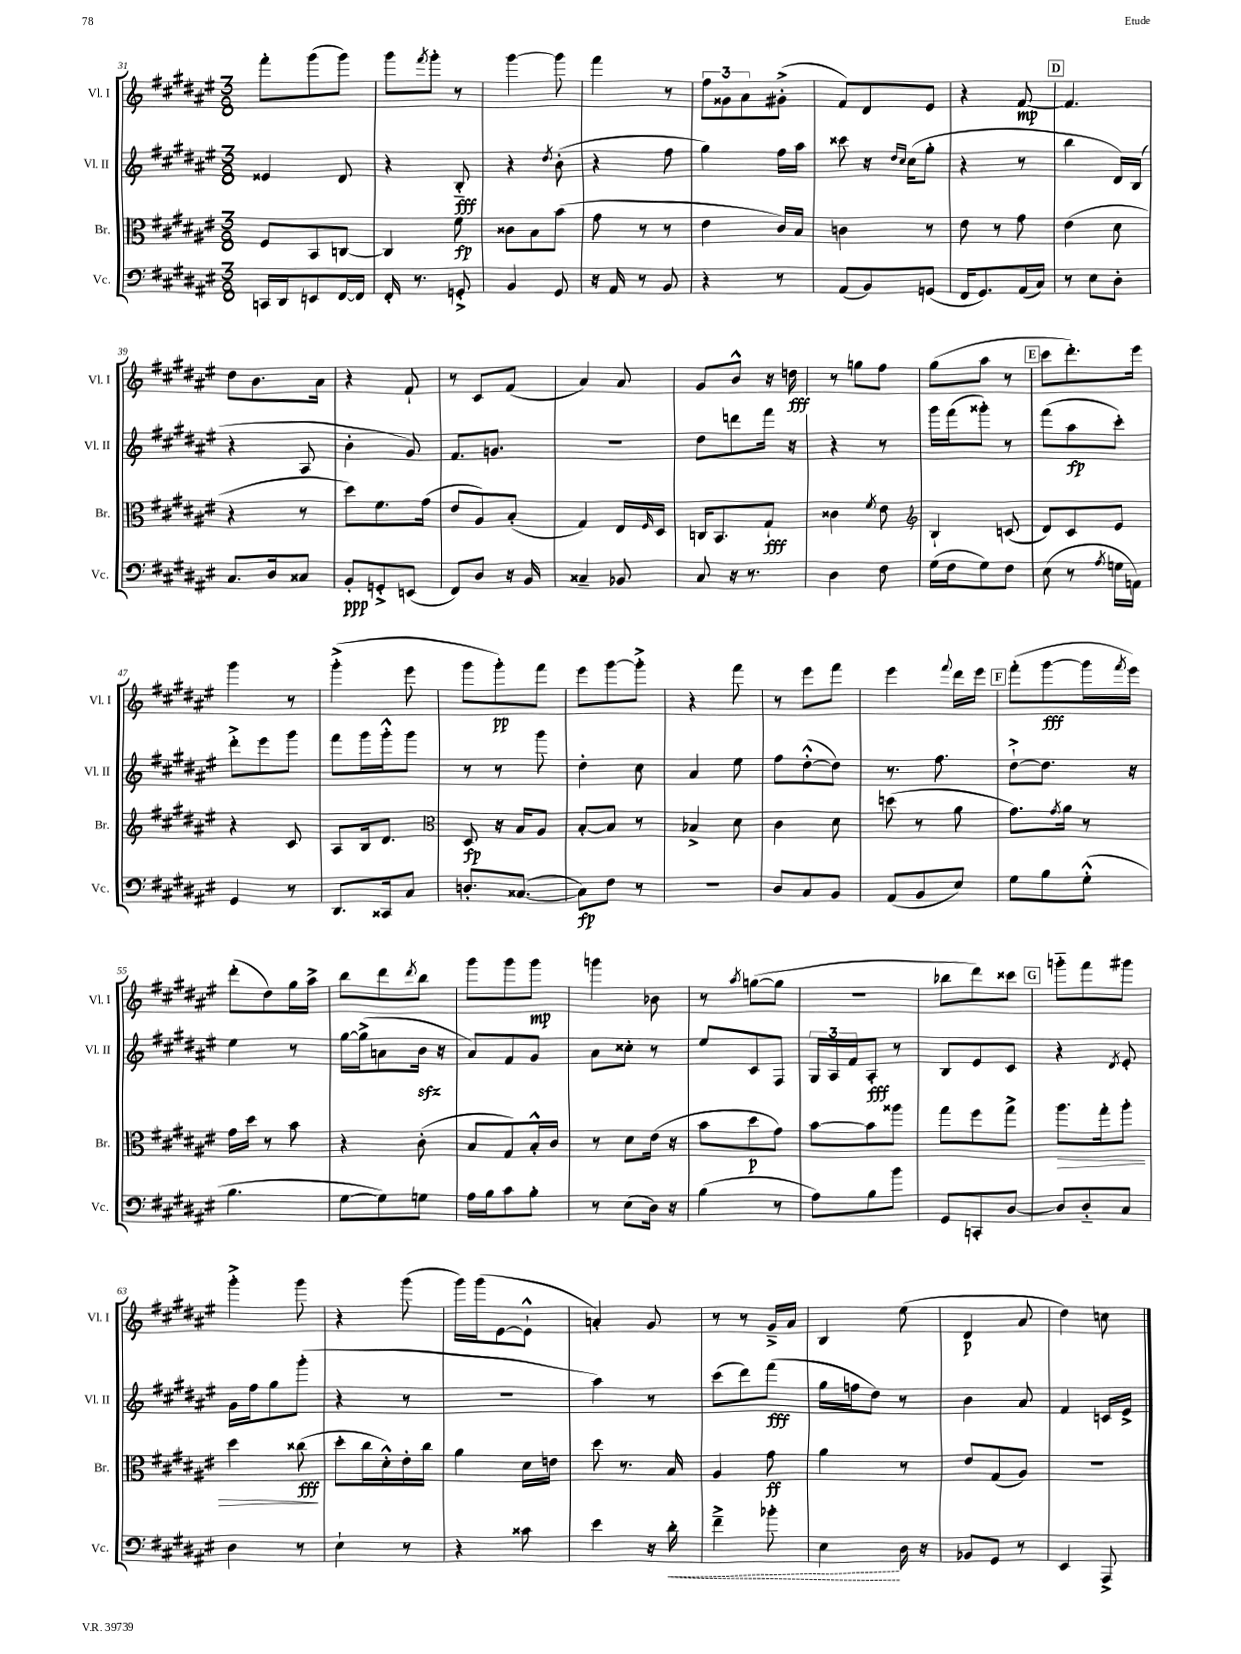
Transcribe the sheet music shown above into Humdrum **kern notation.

**kern	**dynam	**kern	**dynam	**kern	**dynam	**kern	**dynam
*part4	*part4	*part3	*part3	*part2	*part2	*part1	*part1
*staff4	*staff4	*staff3	*staff3	*staff2	*staff2	*staff1	*staff1
*I"Vc.	*	*I"Br.	*	*I"Vl. II	*	*I"Vl. I	*
*I'Vc.	*	*I'Br.	*	*I'Vl. II	*	*I'Vl. I	*
*clefF4	*	*clefC3	*	*clefG2	*	*clefG2	*
*k[f#c#g#d#a#e#]	*	*k[f#c#g#d#a#e#]	*	*k[f#c#g#d#a#e#]	*	*k[f#c#g#d#a#e#]	*
*M3/8	*	*M3/8	*	*M3/8	*	*M3/8	*
=31	=31	=31	=31	=31	=31	=31	=31
16CCn/LL	.	8F#/L	.	4e##X/	.	8fff#'\L	.
16DD#/J	.	.	.	.	.	.	.
8EEn/	.	8BB/	.	.	.	(8ggg#\	.
[16FF#/L	.	[8Cn/J	.	8d#/	.	8ggg#\J)	.
16FF#/JJ]	.	.	.	.	.	.	.
=32	=32	=32	=32	=32	=32	=32	=32
16FF#'/	.	4C/]	.	4r	.	8ggg#\L	.
8.r	.	.	.	.	.	.	.
.	.	.	.	.	.	8qfff#/	.
.	.	.	.	.	.	8ggg#'\J	.
8GGn'^/	.	8f#\	fp	8B/	fff	8r	.
=33	=33	=33	=33	=33	=33	=33	=33
4BB/	.	8c##X\L	.	4r	.	[4ggg#\	.
.	.	8B\	.	.	.	.	.
.	.	.	.	8qdd#/	.	.	.
8GG#/	.	(8b\J	.	(8b'\	.	8ggg#\]	.
=34	=34	=34	=34	=34	=34	=34	=34
16r	.	8g#\	.	4r	.	4fff#\	.
16AA#/	.	.	.	.	.	.	.
8r	.	8r	.	.	.	.	.
8BB/	.	8r	.	8ff#\	.	8r	.
=35	=35	=35	=35	=35	=35	=35	=35
4r	.	4e#\	.	4gg#\)	.	12ff#\L	.
.	.	.	.	.	.	12g##X\	.
.	.	.	.	.	.	12a#\	.
8r	.	16c#/LL)	.	16ff#\LL	.	(8g#X'^\J	.
.	.	16B/JJ	.	16aa#\JJ	.	.	.
=36	=36	=36	=36	=36	=36	=36	=36
(8AA#/L	.	4cn\	.	8ccc##X\	.	8f#/L)	.
8BB/)	.	.	.	16r	.	8d#/	.
.	.	.	.	16qqdd#/LL	.	.	.
.	.	.	.	16qqcc#/JJ	.	.	.
.	.	.	.	(16cc#\KL	.	.	.
(8GGn/J	.	8r	.	8gg#'\J	.	8e#/J	.
=37	=37	=37	=37	=37	=37	=37	=37
16FF#/KL	.	8e#\	.	4r	.	4r	.
8.GG#/)	.	.	.	.	.	.	.
.	.	8r	.	.	.	.	.
(16AA#/L	.	8g#\	.	8r	.	[8f#/	mp
16C#/JJ)	.	.	.	.	.	.	.
!!LO:REH:place=s1:t=D
=38	=38	=38	=38	=38	=38	=38	=38
8r	.	(4e#\	.	4bb\	.	4.f#/]	.
8E#\L	.	.	.	.	.	.	.
8D#'\J	.	8d#\	.	16d#/LL)	.	.	.
.	.	.	.	(16B/JJ	.	.	.
!!LO:LB:g=z
=39	=39	=39	=39	=39	=39	=39	=39
8.C#/L	.	4r	.	4r	.	8dd#\L	.
.	.	.	.	.	.	8.b\	.
16D#/k	.	.	.	.	.	.	.
8C##X/J	.	8r	.	8A#/	.	.	.
.	.	.	.	.	.	16a#\Jk	.
=40	=40	=40	=40	=40	=40	=40	=40
8BB'/L	ppp	8dd#\L)	.	4b'\	.	4r	.
8GGn'^/	.	8.f#\	.	.	.	.	.
(8EEn/J	.	.	.	8g#/)	.	8f#`/	.
.	.	(16g#\Jk	.	.	.	.	.
=41	=41	=41	=41	=41	=41	=41	=41
8FF#/L)	.	8e#/L	.	8.f#/L	.	8r	.
8D#/J	.	8A#/)	.	.	.	8c#/L	.
.	.	.	.	8.gn/J	.	.	.
16r	.	(8B'/J	.	.	.	(8f#/J	.
16BB/	.	.	.	.	.	.	.
=42	=42	=42	=42	=42	=42	=42	=42
4C##X~/	.	4G#/)	.	4.r	.	4a#/)	.
8BB-X/	.	16E#/LL	.	.	.	8a#/	.
.	.	16qqF#/	.	.	.	.	.
.	.	16D#/JJ	.	.	.	.	.
=43	=43	=43	=43	=43	=43	=43	=43
8C#/	.	16Cn/KL	.	8dd#\L	.	8g#/L	.
.	.	8.BB/	.	.	.	.	.
16r	.	.	.	8dddn\	.	8b^^/J	.
8.r	.	.	.	.	.	.	.
.	.	8G#`/J	fff	16fff#\Jk	.	16r	.
.	.	.	.	16r	.	16ddn\	fff
=44	=44	=44	=44	=44	=44	=44	=44
4D#\	.	4c##X\	.	4r	.	8r	.
.	.	.	.	.	.	8ggn\L	.
.	.	8qf#/	.	.	.	.	.
8F#\	.	8e#\	.	8r	.	8ff#\J	.
=45	=45	=45	=45	=45	=45	=45	=45
*	*	*clefG2	*	*	*	*	*
(16G#\LL	.	4B`/	.	16ggg#\LL	.	(8gg#\L	.
16F#\J	.	.	.	(16fff#\J	.	.	.
8G#\)	.	.	.	8ggg##X'\J)	.	8aa#\J	.
8F#\J	.	(8cn/	.	8r	.	8r	.
!!LO:REH:place=s1:t=E
=46	=46	=46	=46	=46	=46	=46	=46
(8E#\	.	8d#/L)	.	(8fff#\L	.	8ccc#\L	.
8r	.	8c#/	.	8aa#\	fp	8.ddd#'\)	.
8qA#/	.	.	.	.	.	.	.
16Gn\LL	.	8e#/J	.	8ccc#'\J)	.	.	.
16AAn\JJ)	.	.	.	.	.	16eee#\Jk	.
!!LO:LB:g=z
=47	=47	=47	=47	=47	=47	=47	=47
4GG#/	.	4r	.	8ddd#'^\L	.	4ggg#\	.
.	.	.	.	8eee#\	.	.	.
8r	.	8c#/	.	8ggg#\J	.	8r	.
=48	=48	=48	=48	=48	=48	=48	=48
8.DD#/L	.	8A#/L	.	8fff#\L	.	(4ggg#'^\	.
.	.	16B/k	.	16ggg#\L	.	.	.
16CC##X/k	.	8.d#/J	.	16ggg#'^^\J	.	.	.
8C#/J	.	.	.	8ggg#\J	.	8eee#\	.
=49	=49	=49	=49	=49	=49	=49	=49
*	*	*clefC3	*	*	*	*	*
8.Dn'/L	.	8D#/	fp	8r	.	8ggg#\L	.
.	.	16r	.	8r	.	8ggg#'\)	pp
([8.C##X/J	.	16B/KL	.	.	.	.	.
.	.	8A#/J	.	8ggg#\	.	8fff#\J	.
=50	=50	=50	=50	=50	=50	=50	=50
8C##\L])	fp	[8B'/L	.	4dd#'\	.	8eee#\L	.
8F#\J	.	8B/J]	.	.	.	[8ggg#\	.
8r	.	8r	.	8cc#\	.	8ggg#'^\J]	.
=51	=51	=51	=51	=51	=51	=51	=51
4.r	.	4B-X^/	.	4a#/	.	4r	.
.	.	8d#\	.	8ee#\	.	8fff#\	.
=52	=52	=52	=52	=52	=52	=52	=52
8D#/L	.	4c#\	.	8ff#\L	.	8r	.
8C#/	.	.	.	([8dd#'^^\	.	8eee#\L	.
8BB/J	.	8d#\	.	8dd#\J])	.	8fff#\J	.
=53	=53	=53	=53	=53	=53	=53	=53
(8AA#/L	.	(8ddn\	.	8.r	.	4eee#\	.
8BB/	.	8r	.	.	.	.	.
.	.	.	.	8.ff#\	.	.	.
.	.	.	.	.	.	8qqfff#/	.
8E#/J)	.	8a#\	.	.	.	16ddd#\LL	.
.	.	.	.	.	.	16eee#\JJ	.
!!LO:REH:place=s1:t=F
=54	=54	=54	=54	=54	=54	=54	=54
8G#\L	.	8.g#\L)	.	[8dd#`^\L	.	(8fff#'\L	.
8B\	.	.	.	8.dd#\J]	.	[8ggg#\	fff
.	.	8qg#/	.	.	.	.	.
.	.	16a#\Jk	.	.	.	.	.
(8G#'^^\J	.	8r	.	.	.	16ggg#\L]	.
.	.	.	.	.	.	8qfff#/	.
.	.	.	.	16r	.	16eee#\JJ)	.
!!LO:LB:g=z
=55	=55	=55	=55	=55	=55	=55	=55
4.B\	.	16g#\LL	.	4ee#\	.	(8ddd#'\L	.
.	.	16dd#\JJ	.	.	.	.	.
.	.	8r	.	.	.	8dd#\)	.
.	.	8b\	.	8r	.	16gg#\L	.
.	.	.	.	.	.	16aa#^\JJ	.
=56	=56	=56	=56	=56	=56	=56	=56
[8G#\L	.	4r	.	[16gg#\LL	.	8bb\L	.
.	.	.	.	(16gg#^\J]	.	.	.
8G#\])	.	.	.	8an\	.	8ddd#\	.
.	.	.	.	.	.	8qddd#/	.
8Gn\J	.	(8c#'\	.	16bzz\Jk	.	8bb\J	.
.	.	.	.	16r	.	.	.
=57	=57	=57	=57	=57	=57	=57	=57
16A#\LL	.	8B/L	.	8a#/L)	.	8ggg#\L	.
16B\J	.	.	.	.	.	.	.
8c#\	.	8G#/)	.	8f#/	.	8ggg#\	.
8B'\J	.	16B'^^/L	.	8g#/J	.	8ggg#\J	mp
.	.	16c#/JJ	.	.	.	.	.
=58	=58	=58	=58	=58	=58	=58	=58
8r	.	8r	.	8a#\L	.	4gggn\	.
(8E#\L	.	8d#\L	.	8cc##X'\J	.	.	.
16D#\Jk)	.	(16e#\Jk	.	8r	.	8b-X\	.
16r	.	16r	.	.	.	.	.
=59	=59	=59	=59	=59	=59	=59	=59
(4B\	.	8b\L	.	8ee#/L	.	8r	.
.	.	.	.	.	.	8qaa#/	.
.	.	8dd#\	p	8c#/	.	([8ggn\L	.
8r	.	8g#\J)	.	8F#/J	.	8gg\J]	.
=60	=60	=60	=60	=60	=60	=60	=60
8A#\L)	.	[8b\L	.	24G#/LL	.	4.r	.
.	.	.	.	24A#/	.	.	.
.	.	.	.	24f#/J	.	.	.
8B\	.	8b\]	.	8A#'/J	fff	.	.
8b\J	.	8aa##X\J	.	8r	.	.	.
=61	=61	=61	=61	=61	=61	=61	=61
8GG#/L	.	8gg#\L	.	8B/L	.	8bb-X\L	.
8CCn'/	.	8ff#\	.	8e#/	.	8ddd#\)	.
[8D#/J	.	8gg#^\J	.	8c#/J	.	8ccc##X\J	.
!!LO:REH:place=s1:t=G
=62	=62	=62	=62	=62	=62	=62	=62
!	!	!	!LO:HP:b	!	!	!	!
8D#/L]	.	8.aa#\L	>	4r	.	8gggn\L	.
8D#/	.	.	.	.	.	8fff#\	.
.	.	16gg#'\k	.	.	.	.	.
.	.	.	.	8qd#/	.	.	.
8C#/J	.	8aa#'\J	.	8e#'/	.	8ggg#X\J	.
!!LO:LB:g=z
=63	=63	=63	=63	=63	=63	=63	=63
4D#\	.	4dd#\	.	16g#\LL	.	4ggg#'^\	.
.	.	.	.	16ff#\J	.	.	.
.	.	.	.	8gg#\	.	.	.
8r	.	(8cc##X\	fff	(8ggg#'\J	.	8ggg#\	.
.	.	.	]	.	.	.	.
=64	=64	=64	=64	=64	=64	=64	=64
4E#`\	.	8dd#'\L	.	4r	.	4r	.
.	.	16cc#\L	.	.	.	.	.
.	.	16d#'^^\)	.	.	.	.	.
8r	.	16e#'\	.	8r	.	(8ggg#\	.
.	.	16cc#\JJ	.	.	.	.	.
=65	=65	=65	=65	=65	=65	=65	=65
4r	.	4a#\	.	4.r	.	16ggg#\LL)	.
.	.	.	.	.	.	(16ggg#\J	.
.	.	.	.	.	.	[8e#\	.
8c##X\	.	16d#\LL	.	.	.	8e#`^^\J]	.
.	.	16en\JJ	.	.	.	.	.
=66	=66	=66	=66	=66	=66	=66	=66
4e#\	.	8dd#\	.	4aa#\)	.	4an'/)	.
.	.	8.r	.	.	.	.	.
16r	.	.	.	8r	.	8g#/	.
!	!LO:HP:b	!	!	!	!	!	!
16d#'\	<	16B/	.	.	.	.	.
=67	=67	=67	=67	=67	=67	=67	=67
4f#~^\	.	4A#/	.	(8ccc#\L	.	8r	.
.	.	.	.	8ddd#\)	.	8r	.
8b-X'\	.	8g#\	ff	(8fff#\J	fff	16g#~^/LL	.
.	.	.	.	.	.	16a#/JJ	.
=68	=68	=68	=68	=68	=68	=68	=68
4E#\	.	4a#\	.	16gg#\LL	.	4B/	.
.	.	.	.	16ffn\J	.	.	.
.	.	.	.	8dd#\J)	.	.	.
16D#\	[	8r	.	8r	.	(8ee#\	.
16r	.	.	.	.	.	.	.
=69	=69	=69	=69	=69	=69	=69	=69
8BB-X/L	.	8e#/L	.	4b\	.	4d#/	p
8GG#/J	.	(8G#/	.	.	.	.	.
8r	.	8A#/J)	.	8a#/	.	8a#/	.
=70	=70	=70	=70	=70	=70	=70	=70
4EE#/	.	4.r	.	4f#/	.	4dd#\)	.
8AAA#^/	.	.	.	16cn/LL	.	8ccn\	.
.	.	.	.	16e#^/JJ	.	.	.
==	==	==	==	==	==	==	==
*-	*-	*-	*-	*-	*-	*-	*-
